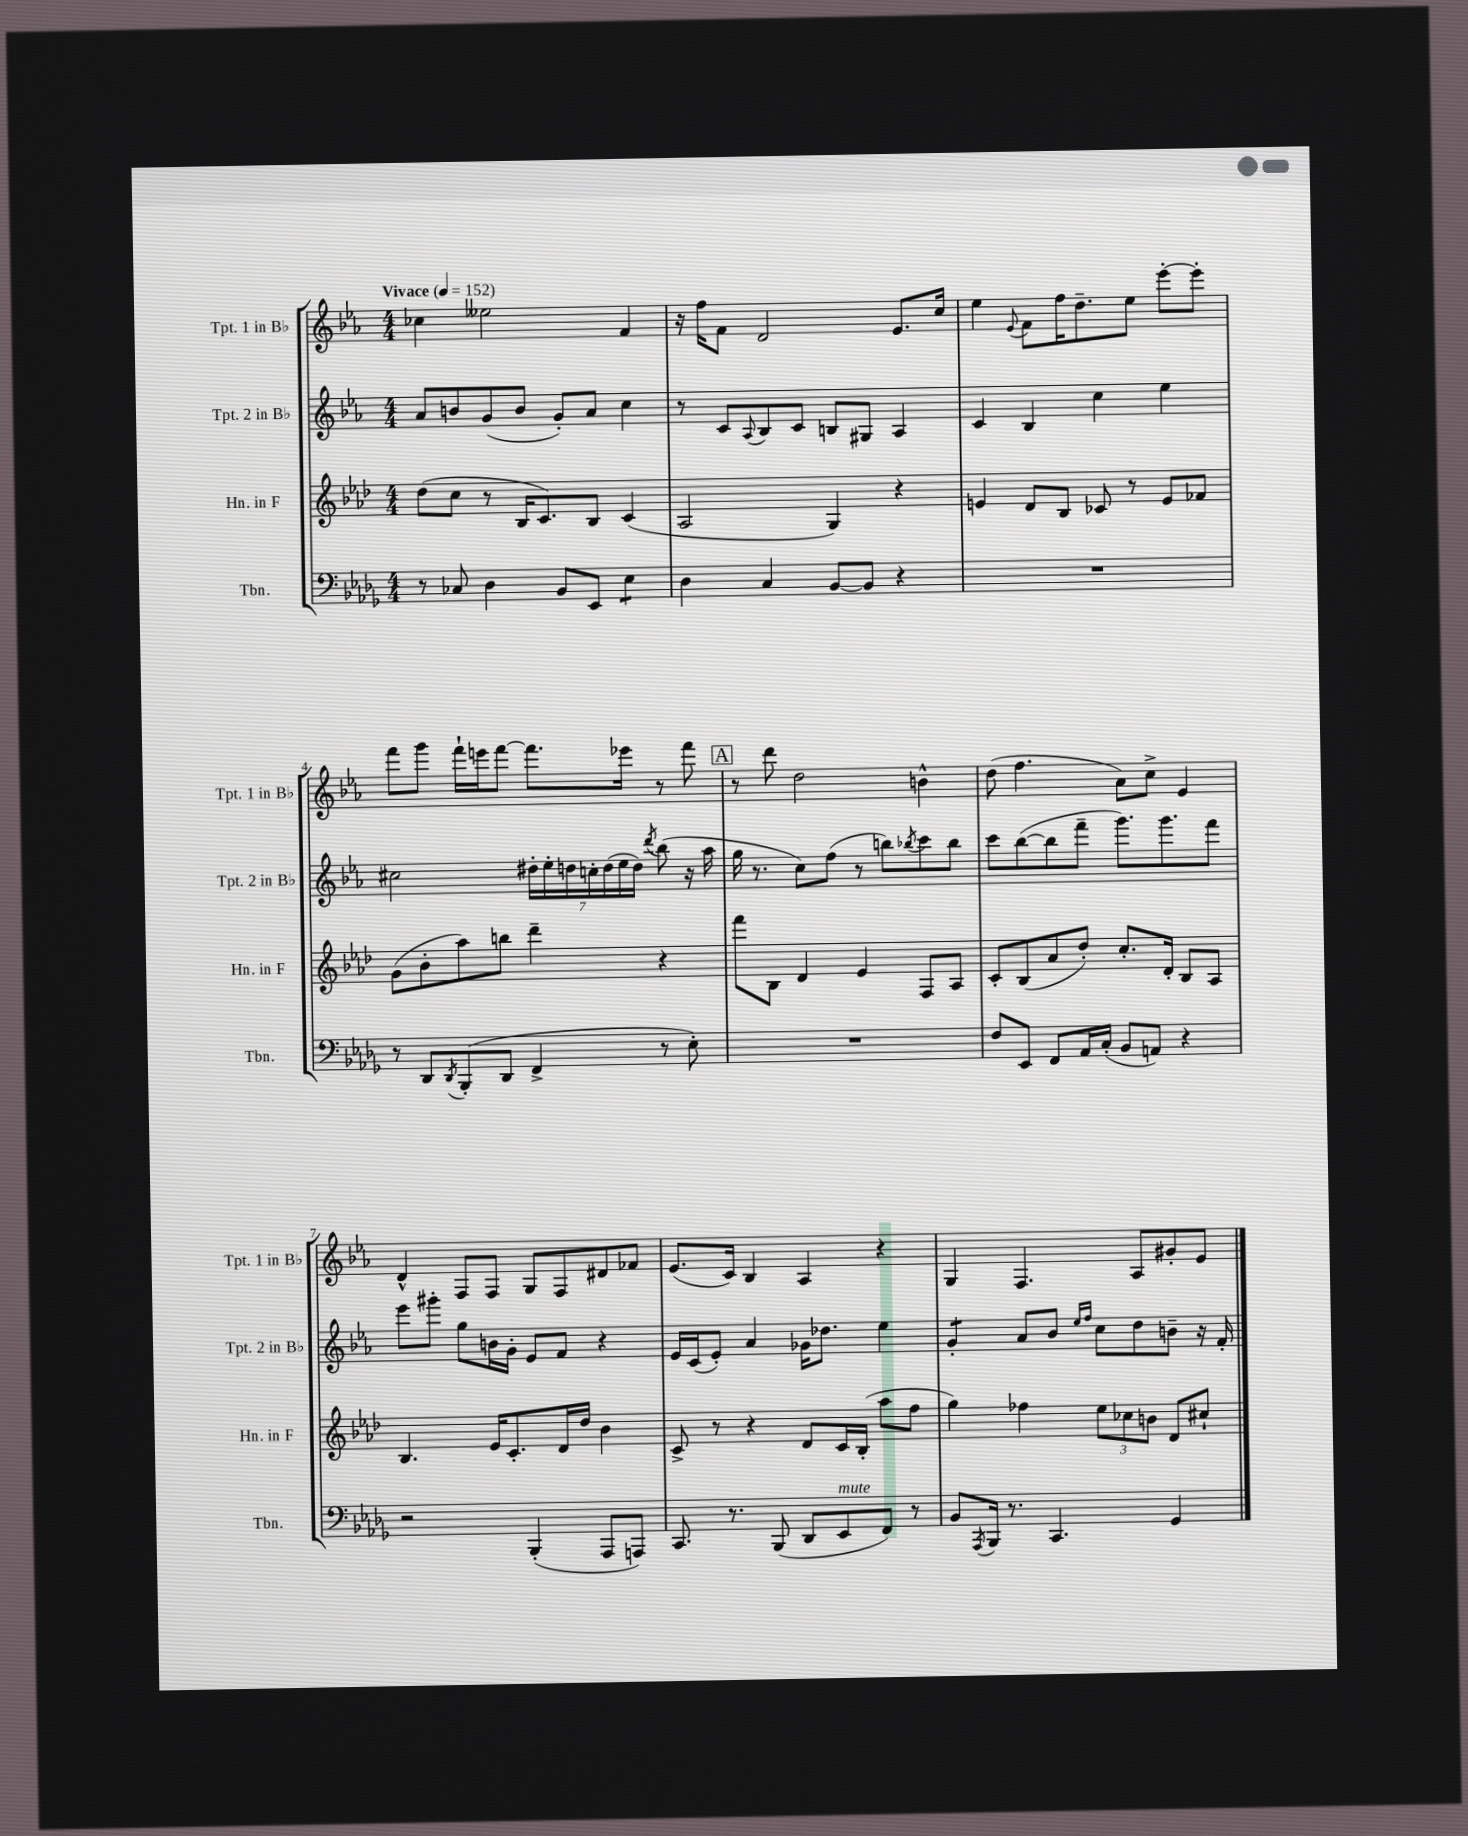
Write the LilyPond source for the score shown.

<<
\new StaffGroup <<
\new Staff = "s0" \with { instrumentName = "Tpt. 1 in Bb" shortInstrumentName = "Tpt. 1 in Bb" } {
    \clef treble \key ees \major \numericTimeSignature \time 4/4 \tempo "Vivace" 4 = 152
    ces''4 eeses''2 f'4 |
    r16 f''16 f'8 d'2 ees'8. c''16 |
    ees''4 \appoggiatura { ees'8 } f'8 f''16 d''8.-- ees''8 ees'''8~-. ees'''8-. |
    f'''8 g'''8 f'''16-! e'''16 f'''8~ f'''8. ees'''16 r8 f'''8 |
    \mark \markup { \box "A" } r8 d'''8 d''2 b'4-^ |
    d''8( f''4. aes'8) c''8-> ees'4 |
    d'4-^ f8 f8 g8 f8 dis'8 fes'8 |
    ees'8.( c'16) bes4 aes4 r4 |
    g4 f4. aes8 gis'8-. ees'8 \bar "|." |
}
\new Staff = "s1" \with { instrumentName = "Tpt. 2 in Bb" shortInstrumentName = "Tpt. 2 in Bb" } {
    \clef treble \key ees \major \numericTimeSignature \time 4/4
    aes'8 b'8 g'8( b'8 g'8-.) aes'8 c''4 |
    r8 c'8 \appoggiatura { aes8 } bes8 c'8 b8 gis8 aes4 |
    c'4 bes4 c''4 ees''4 |
    cis''2 \tuplet 7/4 { dis''16-. ees''16-. d''16 c''16-. d''16( ees''16 d''16) } \acciaccatura { d'''8 } bes''8( r16 aes''16 |
    \mark \markup { \box "A" } g''16 r8. c''8) f''8( r8 b''8) \acciaccatura { bes''8 } c'''8 bes''8 |
    c'''8 bes''8~( bes''8 f'''8-- g'''8.) g'''8. f'''8 |
    ees'''8 gis'''8-. g''8 b'16 g'16-. ees'8 f'8 r4 |
    ees'16 c'16( ees'8-.) aes'4 ges'16 des''8. ees''4 |
    g'4:8-. aes'8 bes'8 \grace { ees''16 f''16 } c''8 d''8 b'8-- r16 f'16-. \bar "|." |
}
\new Staff = "s2" \with { instrumentName = "Hn. in F" shortInstrumentName = "Hn. in F" } {
    \clef treble \key aes \major \numericTimeSignature \time 4/4
    des''8( c''8 r8 bes16 c'8.) bes8 c'4( |
    aes2 g4) r4 |
    e'4 des'8 bes8 ces'8 r8 e'8 fes'8 |
    g'8( bes'8-. aes''8) b''8 des'''4-- r4 |
    \mark \markup { \box "A" } f'''8 bes8 des'4 ees'4 f8 aes8 |
    c'8-. bes8( aes'8 des''8-.) c''8.-. des'16-. bes8 aes8 |
    bes4. ees'16 c'8.-. des'16 des''16 bes'4 |
    c'8-> r8 r4 des'8 c'16 bes16-.( aes''8 f''8 |
    g''4) fes''4 \tuplet 3/2 { ees''8 ces''8 b'8 } des'8 cis''8-! \bar "|." |
}
\new Staff = "s3" \with { instrumentName = "Tbn." shortInstrumentName = "Tbn." } {
    \clef bass \key des \major \numericTimeSignature \time 4/4
    r8 ces8 des4 bes,8 ees,8 ees4:8 |
    des4 c4 bes,8~ bes,8 r4 |
    R1 |
    r8 des,8 \acciaccatura { des,8 } bes,,8-.( des,8 f,4-> r8 ees8-.) |
    \mark \markup { \box "A" } R1 |
    f8 ees,8 f,8 aes,16 c16-.( bes,8 a,8) r4 |
    r2 bes,,4-.( aes,,8 a,,8) |
    c,8. r8. bes,,8( des,8 ees,8^\markup { \italic "mute" } f,8) r8 |
    bes,8 \acciaccatura { aes,,8 } bes,,16 r8. c,4. ges,4 \bar "|." |
}
>>
>>
